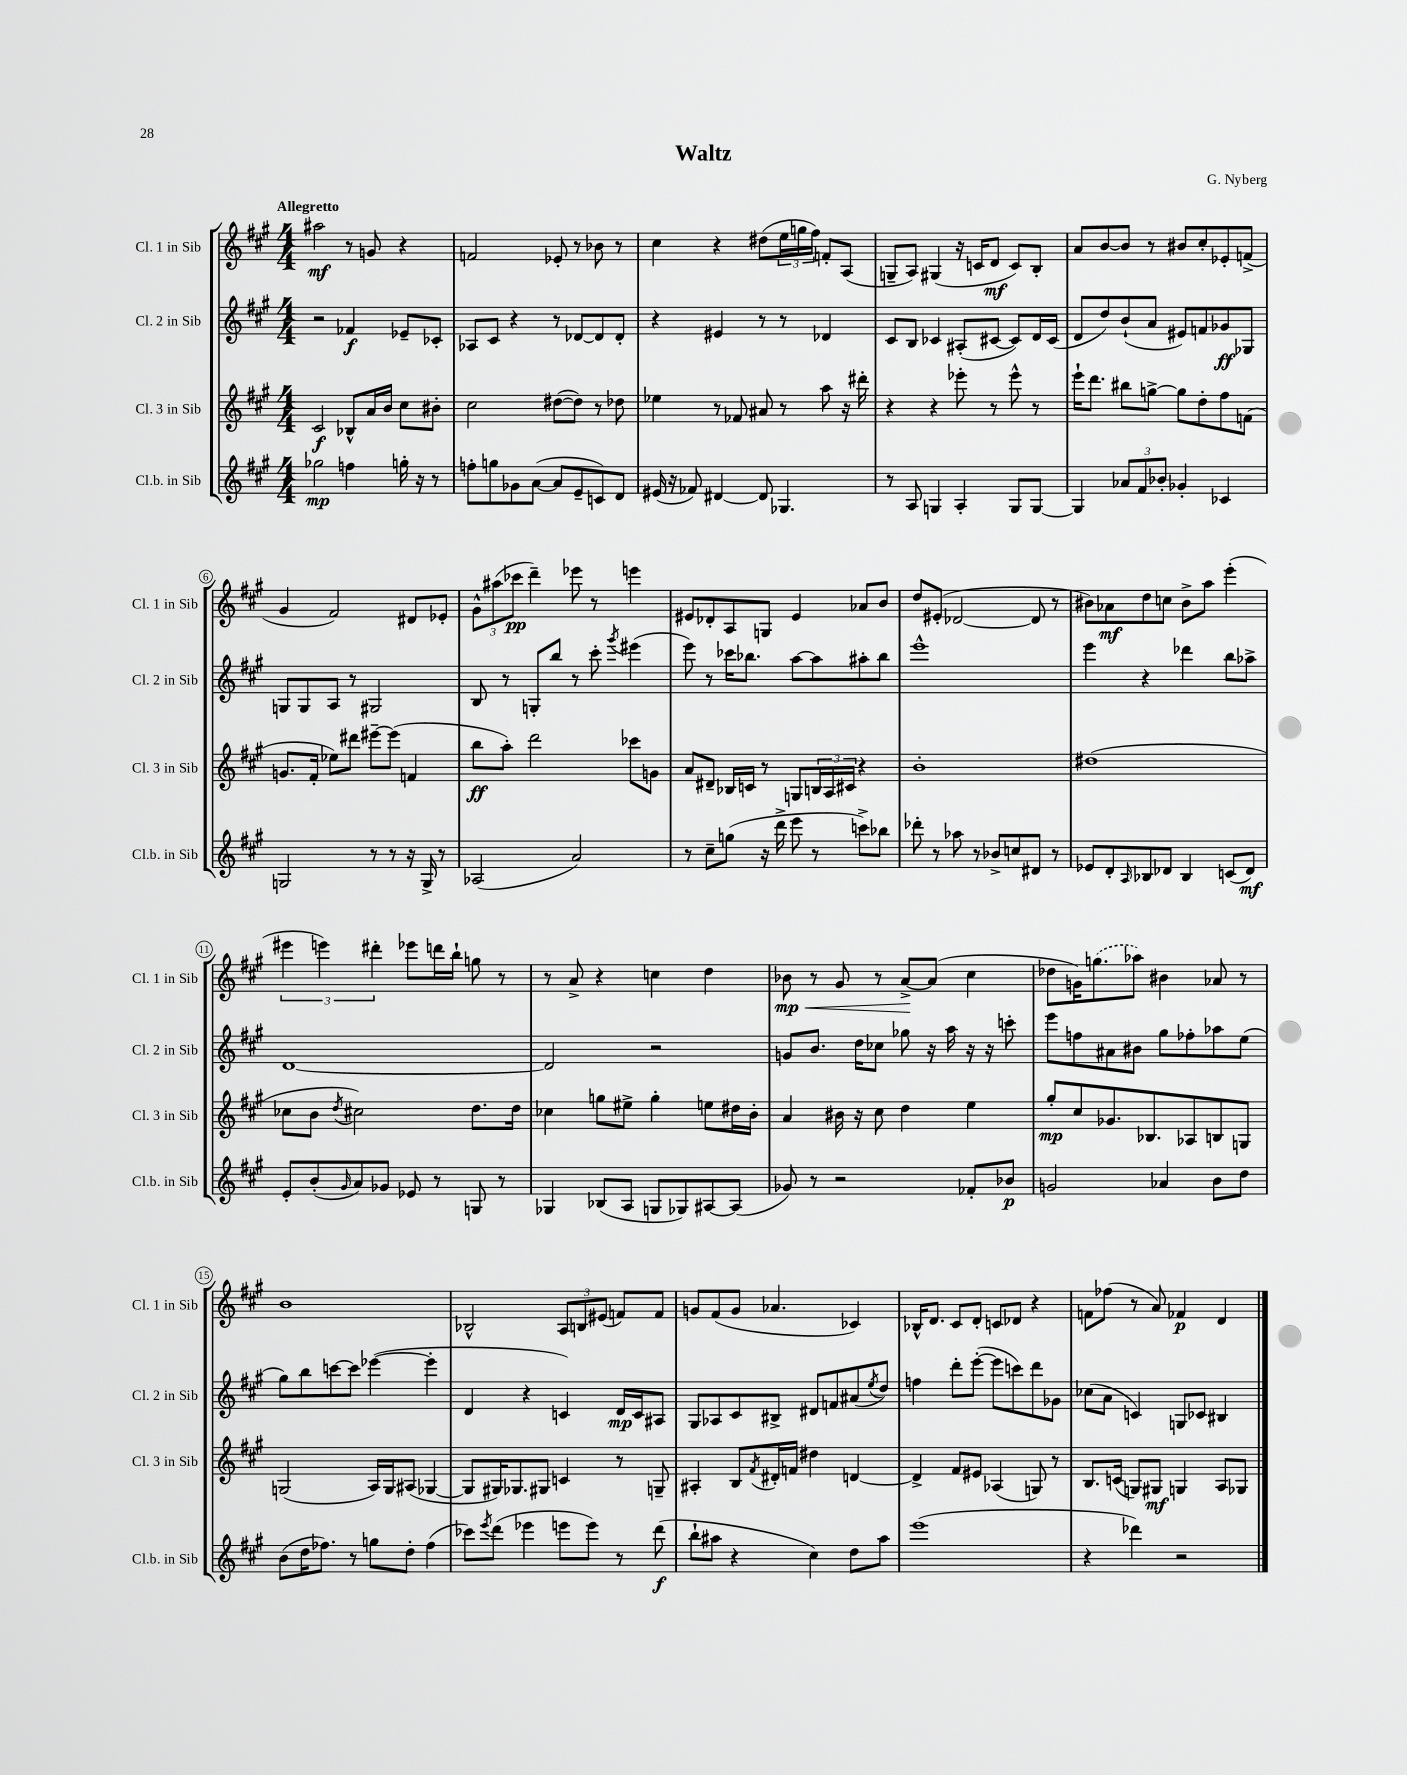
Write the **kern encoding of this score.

**kern	**kern	**kern	**kern
*staff4	*staff3	*staff2	*staff1
*clefG2	*clefG2	*clefG2	*clefG2
*k[f#c#g#]	*k[f#c#g#]	*k[f#c#g#]	*k[f#c#g#]
*M4/4	*M4/4	*M4/4	*M4/4
2gg-\	2c#/	2r	2aa#\
4ff\	8B-^^/L	4f-/	8r
.	16a/L	.	8g/
.	16b/JJ	.	.
16gg'\	8cc#\L	8e-~/L	4r
16r	.	.	.
8r	8b#'\J	8c-'/J	.
=	=	=	=
8ff'\L	2cc#\	8A-/L	2f/
8gg\	.	8c#/J	.
8g-\	.	4r	.
([8a\J	.	.	.
8a/]L	([8dd#\L	8r	8e-'/
8e~/	8dd#\]J)	[8d-/L	8r
8c/)	8r	8d-/]	8b-\
8d/J	8dd-\	8d-'/J	8r
=	=	=	=
(16e#/	4ee-\	4r	4cc#\
16r	.	.	.
8f-/)	.	.	.
[4d#/	8r	4e#/	4r
.	8f-/	.	.
8d#/]	8a#/	8r	(8dd#\L
4.G-/	8r	8r	24ee\L
.	.	.	24gg\
.	.	.	24ff#\JJ)
.	8aa\	4d-/	8f'/L
.	16r	.	(8A/J
.	16ddd#'\	.	.
=	=	=	=
8r	4r	8c#/L	8G~/L
8A/	.	8B/J	8A/J)
4G/	4r	4c-/	(4G#/
4A'/	8eee-'\	(8A#'/L	16r
.	.	.	16c/LK
.	8r	[8c#/J	8d/J
8G/L	8eee-^^\	8c#/]L)	8c/L)
[8G/J	8r	16d/L	8B'/J
.	.	(16c#/JJ	.
=	=	=	=
4G/]	16eee`\LK	8d/L	8a/L
.	8.ddd\J	.	.
.	.	8dd/)	[8b/
12a-/L	8bb#\L	(8b`/	8b/]J
12f#/	.	.	.
.	[8gg^\J	8a/J	8r
12b-'/J	.	.	.
4g-'/	8gg\]L	8e#/L)	8b#/L
.	8dd'\	8f/	8cc#'/
4c-/	8ff#\	8g-/	8e-'/
.	(8f\J	8G-/J	(8f^/J
=	=	=	=
2G/	8.g/L	8G/L	4g#/
.	.	8G/	.
.	16f#'/Jk	.	.
.	8ee-\L)	8A/J	2f#/)
.	8ddd#\J	8r	.
8r	[8eee#~\L	2G#/	.
8r	(8eee#\]J	.	.
16r	4f/	.	8d#/L
16G^/	.	.	.
8r	.	.	8e-'/J
=	=	=	=
(2A-/	8bb\L	8B/	12g#^^\L
.	.	.	(12aa#\
.	8aa'\J)	8r	.
.	.	.	12ccc-\J
.	2ddd\	8G'/L	4ddd~\)
.	.	8bb/J	.
2a/)	.	8r	8eee-\
.	.	8ccc#'\	8r
.	.	8qggg#/	.
.	8ccc-\L	(4eee#\	4eee\
.	8g\J	.	.
=	=	=	=
8r	8a/L	8eee\)	8e#/L
8cc#~\L	8d#~/J	8r	8d-'/
(8gg\J	16B-/LL	16ccc-\LK	8A/
.	16c/JJ	8.bb-\J	.
16r	8r	.	8G/J
16ddd^\	.	.	.
8eee\	8G/L	[8aa\L	4e#/
8r	24B/L	8aa\]	.
.	24A/	.	.
.	24c#/JJ	.	.
8ccc^\L)	4r	8aa#'\	8a-/L
8bb-\J	.	8bb-\J	8b/J
=	=	=	=
8ddd-'\	1b'	1eee^^	8dd/L
8r	.	.	(8e#'/J
8aa-\	.	.	[2d-/
8r	.	.	.
8b-^/L	.	.	.
8cc/	.	.	.
8d#/J	.	.	8d-/]
8r	.	.	8r
=	=	=	=
8e-/L	(1dd#	4eee\	8b#\L)
8d'/	.	.	8a-\
16qqA/	.	.	.
8B-/	.	4r	8dd\
8d-/J	.	.	8cc\J
4B-/	.	4ddd-\	8b#^\L
.	.	.	8aa\J
(8c/L	.	8bb\L	(4eee'\
8d-/J)	.	8aa-^\J	.
=	=	=	=
8e'/L	8cc-\L	[1d	6eee#\
(8b'/	8b\J	.	.
.	.	.	6eee\)
16qqg#/	8qdd/	.	.
8a/)	2cc#\)	.	.
.	.	.	6ddd#'\
8g-/J	.	.	.
8e-/	.	.	8eee-\L
8r	.	.	16ddd\L
.	.	.	16bb`\JJ
8G/	8.dd\L	.	8gg\
8r	.	.	8r
.	16dd\Jk	.	.
=	=	=	=
4G-/	4cc-\	2d/]	8r
.	.	.	8a^/
(8B-/L	8gg\L	.	4r
8A/J	8ee#^\J	.	.
8G/L	4gg'\	2r	4cc\
8G-/)	.	.	.
[8A#/	8ee\L	.	4dd\
(8A#/]J	16dd#\L	.	.
.	16b'\JJ	.	.
=	=	=	=
8g-/)	4a/	8g/L	8b-\
8r	.	8.b/J	8r
2r	16b#\	.	8g#/
.	16r	16dd\LK	.
.	8cc#\	8cc-\J	8r
.	4dd\	8gg-\	[8a^/L
.	.	16r	(8a/]J
.	.	16aa\	.
8f-'/L	4ee\	16r	4cc#\
.	.	16r	.
8b-/J	.	8ccc'\	.
=	=	=	=
2g/	8gg#'/L	8eee\L	8dd-\L
.	8cc#/	8ff\	16g\K)
.	.	.	(8.gg\
.	8.g-/	8a#\	.
.	.	8b#\J	8aa-\J)
.	8.B-/	.	.
4a-/	.	8gg#\L	4b#\
.	8A-/	8ff-'\	.
8b\L	8B/	8aa-\	8a-/
8dd\J	8G/J	(8ee\J	8r
=	=	=	=
(8b\L	(2G/	8gg#\L)	1b
16dd\K	.	8bb\	.
8.ff-\J)	.	.	.
.	.	[8ccc\	.
8r	.	8ccc\]J	.
8gg\L	16A/LL)	([4eee-\	.
.	16G/J	.	.
8dd'\J	(8A#/J	.	.
(4ff-\	[4G-/	4eee-'\]	.
=	=	=	=
8ccc-\L)	8G-/]L	4d/	2B-^^/
8qeee/	.	.	.
(8ddd\J	16G#/K)	.	.
.	8.G-/	.	.
4eee-\	.	4r	.
.	8G#/J	.	.
8eee\L	4c/	4c/)	12A/L
.	.	.	12B/
8eee\J)	.	.	.
.	.	.	(12e#/J
8r	8r	16d/LL	8f/L)
.	.	16c/J	.
(8ddd\	8G~/	8A#/J	8f/J
=	=	=	=
8bb`\L	4A#'/	8G#/L	8g/L
8aa#\J	.	8A-/	(8f#/
4r	8B/L	8c#/	8g/J
.	8qf#/	.	.
.	16d#'/L	8B#^/J	4.a-/
.	16f/JJ	.	.
4cc#\)	4dd#\	8d#/L	.
.	.	8f/	.
8dd\L	[4d/	(8a#/	4c-/)
.	.	8qee/	.
8aa#\J	.	8dd/J)	.
=	=	=	=
(1eee	4d^/]	4ff\	16B-^^/LK
.	.	.	8.d/J
.	8f#/L	8ddd'\L	8c#/L
.	8e#/J	([8eee'\J	8d'/J
.	(4A-/	8eee\]L	8c/L
.	.	8ccc\)	8d-/J
.	8G/)	8ddd\	4r
.	8r	8g-\J	.
=	=	=	=
4r	8.B/L	(8cc-\L	8f\L
.	.	8a\J	(8ff-\J
.	(16c/Jk	.	.
4ddd-\)	8G/L)	4c/)	8r
.	8G#/J	.	8a/)
2r	4G/	8G/L	4f-/
.	.	8c-/J	.
.	8A/L	4B#/	4d/
.	8G-/J	.	.
==	==	==	==
*-	*-	*-	*-
